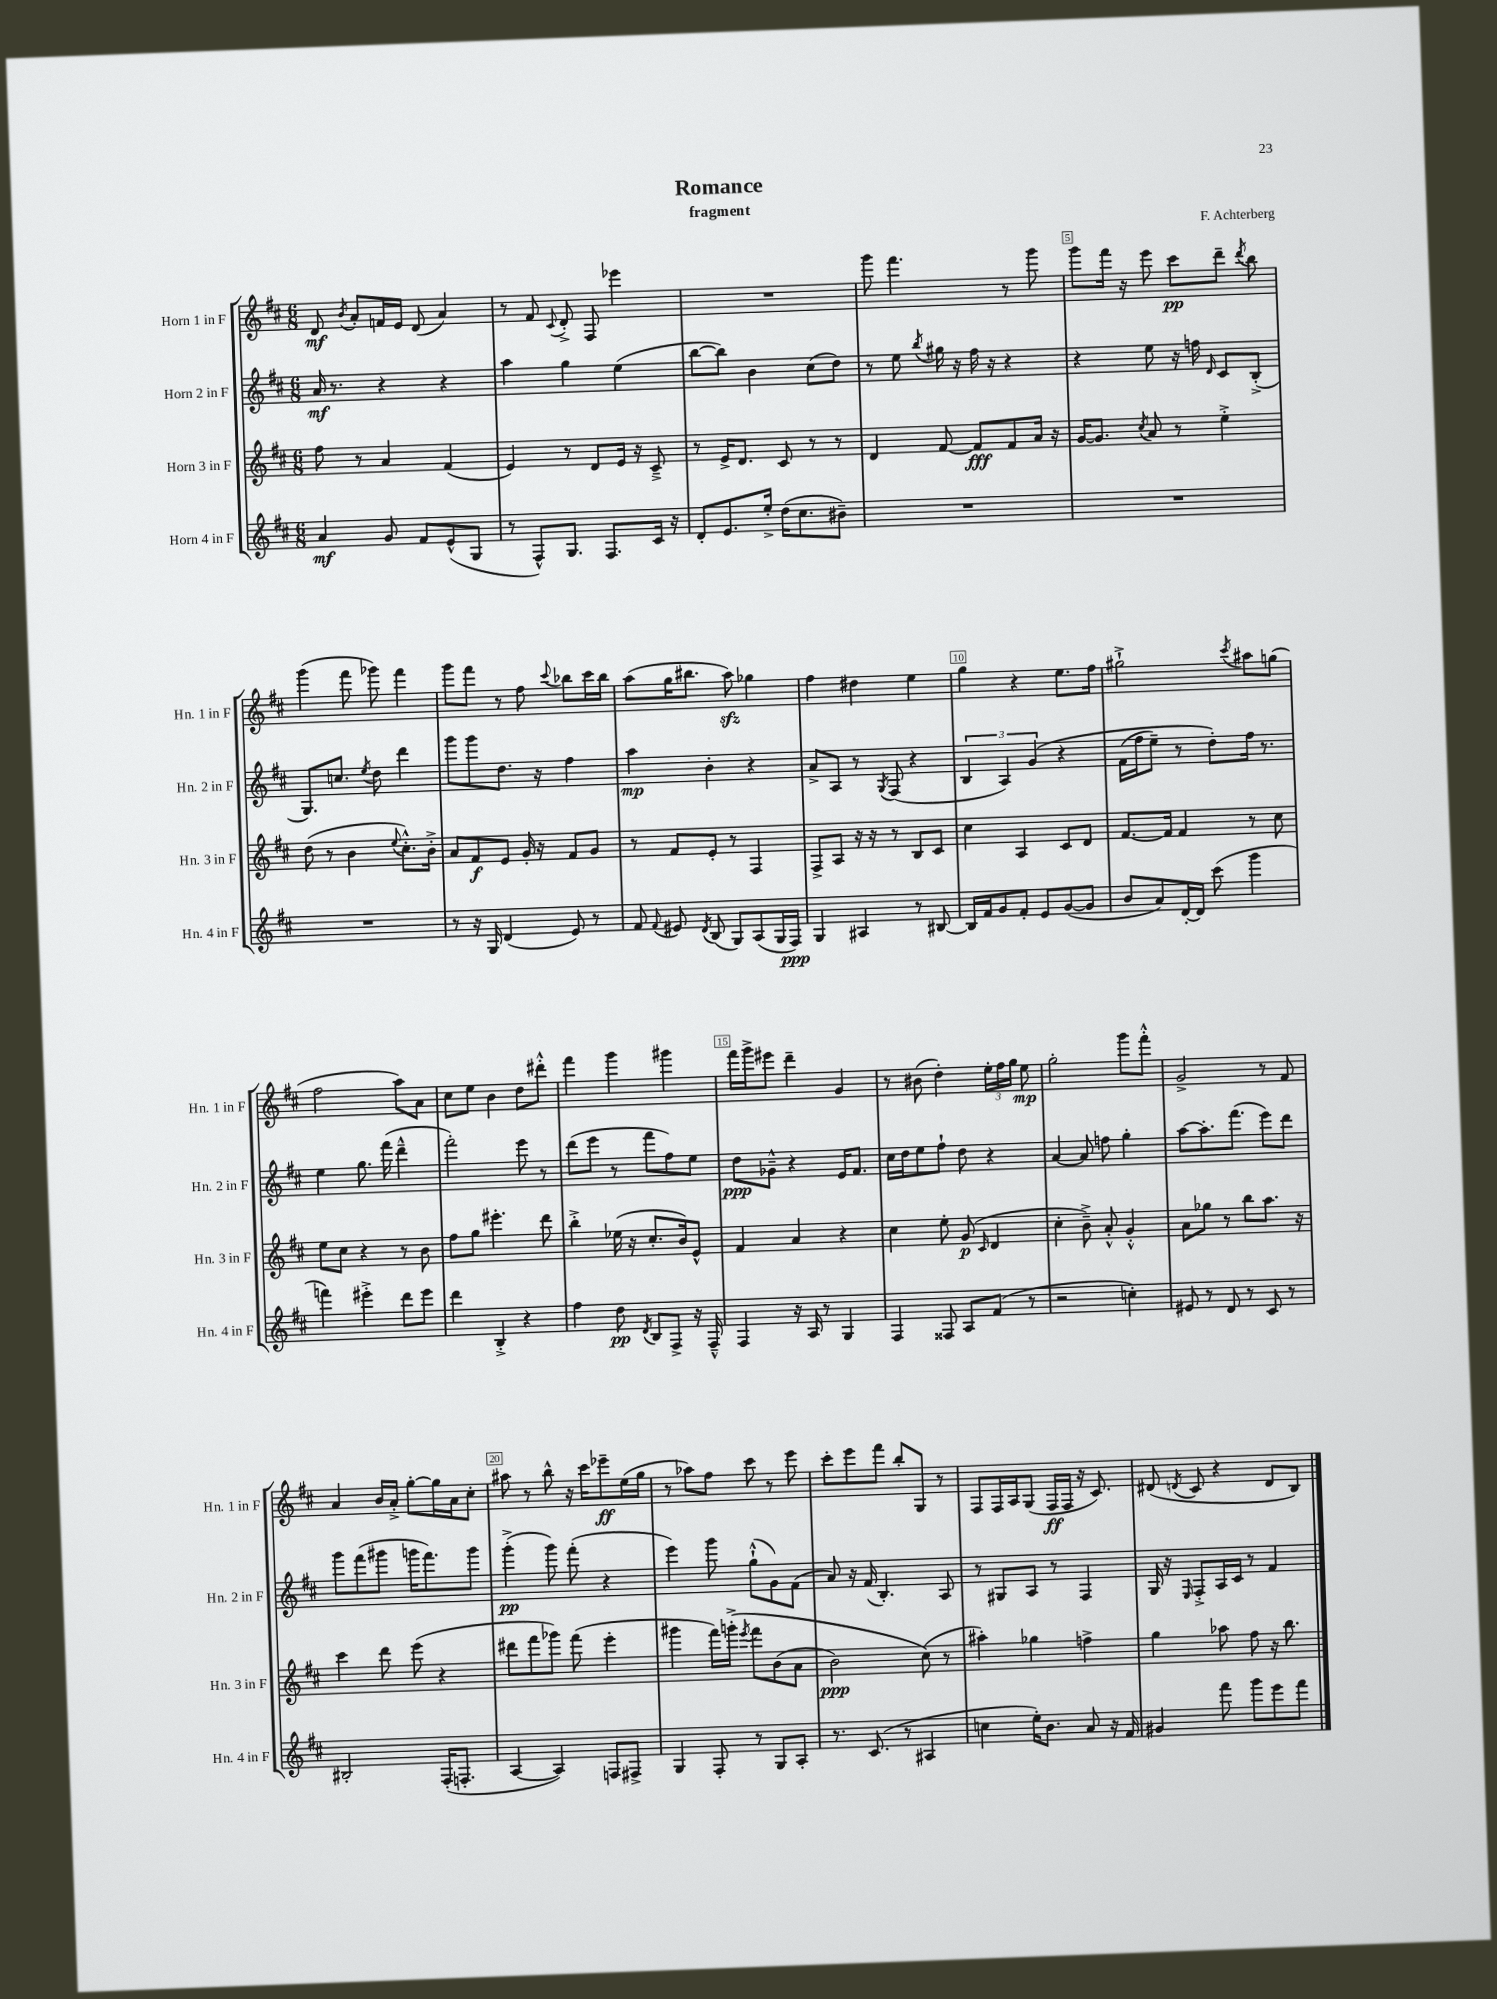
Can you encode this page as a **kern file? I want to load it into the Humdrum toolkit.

**kern	**kern	**kern	**kern
*staff4	*staff3	*staff2	*staff1
*clefG2	*clefG2	*clefG2	*clefG2
*k[f#c#]	*k[f#c#]	*k[f#c#]	*k[f#c#]
*M6/8	*M6/8	*M6/8	*M6/8
4a	8ff#	16a	8d
.	.	8.r	.
.	.	.	8qb
.	8r	.	8a'
8g	4a	4r	16f
.	.	.	16e
8f#	.	.	(8d
(8e^^	(4f#	4r	4a)
8G	.	.	.
=	=	=	=
8r	4e)	4aa	8r
8F#^^)	.	.	8f#
.	.	.	8qqc#
8.G	8r	4gg	8d'^
.	8d	.	8F#
8.F#	.	.	.
.	16e	(4ee	4eee-
.	16r	.	.
16c#	8c#~^	.	.
16r	.	.	.
=	=	=	=
8d'	8r	[8bb	2.r
8.e	16e^	8bb])	.
.	8.d	.	.
.	.	4b	.
16ee'^	.	.	.
(16dd	8c#	.	.
8.cc#	.	.	.
.	8r	(8cc#	.
8b#~)	8r	8dd)	.
=	=	=	=
2.r	4d	8r	8ggg
.	.	8ee	4.fff#
.	.	8qbb	.
.	[8f#	16gg#	.
.	.	16r	.
.	8f#]	16ff#	.
.	.	16r	.
.	8f#	4r	8r
.	16a	.	8ggg
.	16r	.	.
=	=	=	=
2.r	[16g	4r	8ggg
.	8.g]	.	.
.	.	.	16fff#
.	.	.	16r
.	8qcc#	.	.
.	8a	8ee	8eee
.	8r	16r	8ccc#
.	.	16ff	.
.	.	16qqd	.
.	4ee'^	8c#	8ddd~
.	.	.	8qddd
.	.	(8B'^	8bb
=	=	=	=
2.r	(8dd	8.G)	(4ggg
.	8r	.	.
.	.	8.cc	.
.	4b	.	8fff#
.	.	8qee	.
.	.	8dd	8ggg-)
.	8qqee	.	.
.	8.cc#'^^)	4ddd	4fff#
.	16b'^	.	.
=	=	=	=
8r	8a	8ggg	8ggg
16r	8f#	8ggg	8fff#
16G	.	.	.
(4d	8e	8.dd	8r
.	16g'	.	8ff#
.	16r	16r	.
.	.	.	8qqccc#
8e)	8f#	4ff#	8bb-
8r	8g	.	16ccc#
.	.	.	16bb-
=	=	=	=
8f#	8r	4aa	(8aa
8qqf#	.	.	.
8e#	8f#	.	16gg
.	.	.	8.bb#
8qd	.	.	.
(8B	8e'	4b'	.
8G)	8r	.	8aa)
(8A	4F#	4r	4gg-
16G	.	.	.
16F#)	.	.	.
=	=	=	=
4G	8F#^	8a^	4ff#
.	8A	8A	.
4A#	16r	8r	4dd#
.	16r	.	.
.	.	8qG	.
.	8r	(8F#	.
8r	8B	4r	4ee
[8B#	8c#	.	.
=	=	=	=
16B#]	4cc#	6B	4gg
16f#	.	.	.
8g	.	.	.
.	.	6A)	.
8f#'	4A	.	4r
.	.	&(6g	.
8e	.	.	.
([8g	8c#	4r	8.ee
8g]	8d	.	.
.	.	.	16ff#
=	=	=	=
8b	[8.f#	(16f#	2gg#`^
.	.	16ff#	.
8a)	.	8ee~)	.
.	16f#]	.	.
[16d'	4f#	8r	.
16d]	.	.	.
(8ccc#	.	8dd'&)	.
.	.	.	8qccc#
4ggg	8r	16ff#	8aa#
.	.	8.r	.
.	8cc#	.	(8gg
=	=	=	=
4fff)	8ee	4ee	2ff#
.	8cc#	.	.
4eee#'^	4r	8.gg	.
.	.	(16fff#	.
8ddd	8r	4ddd~^^	8aa)
8eee#	8b	.	8a
=	=	=	=
4ddd	8ff#	2fff#')	8cc#
.	8gg	.	8ee
4B'^	4.eee#'	.	4b
4r	.	8eee	8dd
.	8ddd	8r	8ddd#'^^
=	=	=	=
4ff#	4bb'^	(8ddd	4fff#
.	.	8eee	.
8dd	(16ee-	8r	4ggg
.	16r	.	.
8qd	.	.	.
8B	8.cc#'	8fff#	.
8F#^	.	8ff#)	4ggg#
.	16b)	.	.
16r	8e^^	8ee	.
16F#~^^	.	.	.
=	=	=	=
4F#	4f#	8dd	16fff#
.	.	.	16ggg^
.	.	8g-~^^	8eee#
16r	4a	4r	4ddd~
16A	.	.	.
8r	.	.	.
4G	4r	16e	4g
.	.	8.f#	.
=	=	=	=
4F#	4cc#	16cc#	8r
.	.	16dd	.
.	.	8ee	(8b#
8F##	8ee'	8ff#`	4dd')
8A	(8g	8dd	.
.	16qqc#	.	.
(8f#	4d	4r	24ee'
.	.	.	24ff#
.	.	.	24gg
8r	.	.	8ee
=	=	=	=
2r	4cc#'	[4a	2gg'
.	8b~^)	8a]	.
.	8a'^^	8ff	.
4cc')	4g'^^	4gg'	8ggg
.	.	.	8fff#'^^
=	=	=	=
8e#	8a	[8aa	2g^
8r	8gg-	8.aa']	.
8d	8r	.	.
.	.	(8.fff#	.
8r	8bb	.	.
8c#	8.aa	8eee)	8r
8r	.	8ddd	8f#
.	16r	.	.
=	=	=	=
2B#'	4ccc#	8ggg	4a
.	.	(8fff#	.
.	8ddd	8ggg#	16b
.	.	.	16a'^
.	(8eee	16ggg	[8gg'
.	.	8.fff#)	.
(16F#'	4r	.	16gg]
8.F'	.	.	16a
.	.	8ggg	8cc#'
=	=	=	=
[4A	8ddd#	(4ggg'^	8aa#
.	8fff#	.	8r
4A])	8ggg-)	8ggg)	8bb^^
.	(8fff#	(8fff#'	16r
.	.	.	16ccc#
8F	4eee'	4r	8eee-~
8F#^	.	.	(16ee
.	.	.	16gg
=	=	=	=
4G	4ggg#	4eee)	8r
.	.	.	8aa-)
8F#'	16fff#)	8ggg	8ff#
.	&(16ggg'^	.	.
.	8qeee	.	.
8r	8fff#	(8gg`^^	8ccc#
8G	(8b	8g)	8r
8A'	8a	(8f#	8eee
=	=	=	=
8.r	2b)	8a)	8ccc#'
.	.	16r	8eee
(8.c#	.	(16f#	.
.	.	4.B')	8fff#
8r	.	.	8bb'
4A#	(8cc#&)	.	8G
.	8r	8A	8r
=	=	=	=
4cc	4aa#')	8r	8F#
.	.	8G#	16F#
.	.	.	16A
16ee')	4gg-	8A	(8G
8.b	.	.	.
.	.	8r	16F#
.	.	.	16F#
8a	4ff^	4F#	16r
.	.	.	8.c#)
16r	.	.	.
16f#	.	.	.
=	=	=	=
4g#	4gg	16G	(8d#
.	.	16r	.
.	.	16qqE	8qd
.	.	8F#'^	8c#
8fff#	8aa-	16A	4r
.	.	16c#	.
8ggg	8ff#	8r	.
8eee	16r	4f#	8d
.	8.bb	.	.
8fff#	.	.	8B)
==	==	==	==
*-	*-	*-	*-
